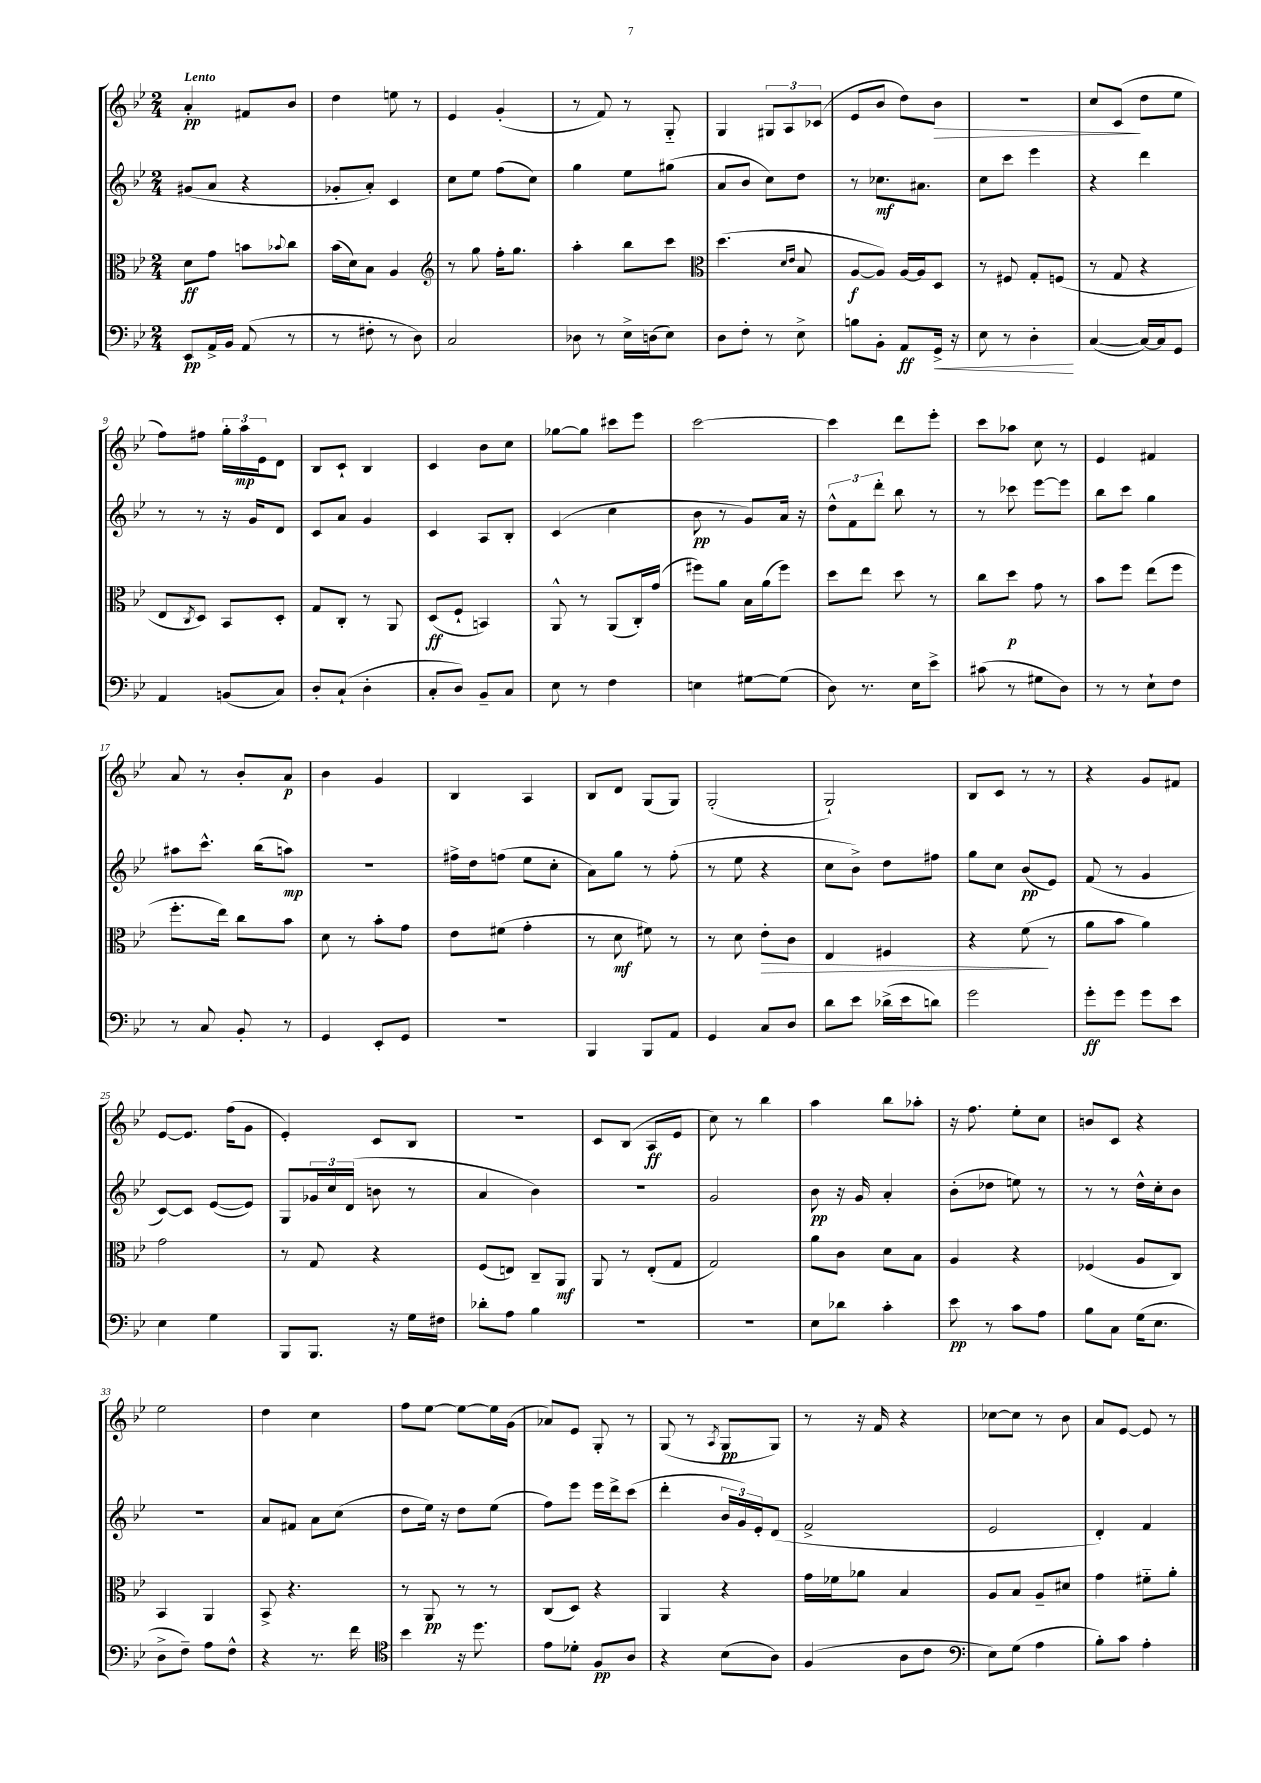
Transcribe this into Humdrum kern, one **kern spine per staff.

**kern	**kern	**kern	**kern
*staff4	*staff3	*staff2	*staff1
*clefF4	*clefC3	*clefG2	*clefG2
*k[b-e-]	*k[b-e-]	*k[b-e-]	*k[b-e-]
*M2/4	*M2/4	*M2/4	*M2/4
8EE-	8d	(8g#	4a'
16AA^	8g	8a	.
16BB-	.	.	.
(8AA	8b	4r	8f#
.	8qqb-	.	.
8r	8cc	.	8b-
=	=	=	=
8r	(16b-	8g-'	4dd
.	16d)	.	.
8F#'	8B-	8a')	.
8r	4A	4c	8ee
8D)	.	.	8r
=	=	=	=
*	*clefG2	*	*
2C	8r	8cc	4e-
.	8gg	8ee-	.
.	16ff'	(8ff	(4g'
.	8.gg	.	.
.	.	8cc)	.
=	=	=	=
8D-	4aa'	4gg	8r
8r	.	.	8f)
16E-^	8bb-	8ee-	8r
(16D	.	.	.
8E-)	8ccc	(8gg#	8G'~
=	=	=	=
*	*clefC3	*	*
8D	(4.dd	8a	4G
8F'	.	8b-	.
8r	.	8cc)	12G#
.	.	.	12A
.	16qqd	.	.
.	16qqe-	.	.
8E-^	8B-	8dd	.
.	.	.	(12c-
=	=	=	=
8B	[8A	8r	8e-
8BB-'	8A])	8.cc-	8b-
8AA	[16A	.	8dd)
.	16A]	8.a#	.
16GG^	8D	.	8b-
16r	.	.	.
=	=	=	=
8E-	8r	8cc	2r
8r	8F#	8ccc	.
4D'	8G'	4eee-	.
.	(8F	.	.
=	=	=	=
([4C	8r	4r	8cc
.	8G	.	(8c
16C_)	4r	4ddd	8dd
16C]	.	.	.
8GG	.	.	8ee-
=	=	=	=
4AA	8E-	8r	8ff)
.	8qC	.	.
.	8D)	8r	8ff#
(8BB	8BB-	16r	24gg'
.	.	.	24aa
.	.	16g	.
.	.	.	24e-
8C)	8D'	8d	8d
=	=	=	=
8D'	8G	8c	8B-
(8C`	8C'	8a	8c`
4D'	8r	4g	4B-
.	8AA	.	.
=	=	=	=
8C'	(8D	4c	4c
8D)	8F`	.	.
8BB-~	4BB)	8A	8b-
8C	.	8B-'	8cc
=	=	=	=
8E-	8AA^^	(4c	[8gg-
8r	8r	.	8gg-]
4F	(8AA	4cc	8ccc#
.	16C')	.	8eee-
.	(16g	.	.
=	=	=	=
4E	8ff#)	8b-	[2ccc
.	8a	8r	.
[8G#	16B-	8g)	.
.	(16a	.	.
(8G#]	8ff#)	16a	.
.	.	16r	.
=	=	=	=
8D)	8dd	12dd^^	4ccc]
.	.	12f	.
8.r	8ee-	.	.
.	.	12ddd'	.
.	8dd	8bb-	8ddd
16E-	.	.	.
8e-^	8r	8r	8eee-'
=	=	=	=
(8c#	8cc	8r	8ccc
8r	8dd	8ccc-	8aa-
8G#	8g	[8eee-	8cc
8D)	8r	8eee-]	8r
=	=	=	=
8r	8b-	8bb-	4e-
8r	8ff	8ccc	.
8E-`	(8ee-	4gg	4f#
8F	8ff	.	.
=	=	=	=
8r	8.ff'	8aa#	8a
8C	.	8.ccc^^	8r
.	16ee-)	.	.
8BB-'	8cc	.	8b-'
.	.	(16bb-	.
8r	8b-	8aa)	8a
=	=	=	=
4GG	8d	2r	4b-
.	8r	.	.
8EE-'	8b-'	.	4g
8GG	8g	.	.
=	=	=	=
2r	8e-	16ff#^	4B-
.	.	16dd	.
.	(8f#	(8ff	.
.	4g'	8ee-	4A
.	.	8cc'	.
=	=	=	=
4BBB-	8r	8a)	8B-
.	8d	8gg	8d
8BBB-	8f#)	8r	(8G
8AA	8r	(8ff'	8G)
=	=	=	=
4GG	8r	8r	(2G'
.	8d	8ee-	.
8C	8e-'	4r	.
8D	8c	.	.
=	=	=	=
8d	4E-	8cc	2G`)
8e-	.	8b-^)	.
(16d-^	4F#	8dd	.
16e-	.	.	.
8d)	.	8ff#	.
=	=	=	=
2g	4r	8gg	8B-
.	.	8cc	8c
.	(8f	(8b-	8r
.	8r	8e-)	8r
=	=	=	=
8g'	8a	(8f	4r
8g	8b-	8r	.
8g	4a)	4g	8g
8e-	.	.	8f#
=	=	=	=
4E-	2g	[8c)	[8e-
.	.	8c]	8.e-]
4G	.	([8e-	.
.	.	.	(16ff
.	.	8e-])	8g
=	=	=	=
8BBB-	8r	8G	4e-')
8.BBB-	8G	24g-	.
.	.	24cc	.
.	.	(24d	.
.	4r	8b	8c
16r	.	.	.
16G	.	8r	8B-
16F#	.	.	.
=	=	=	=
8d-'	(8F	4a	2r
8A	8E)	.	.
4B-	8C~	4b-)	.
.	8AA	.	.
=	=	=	=
2r	8AA	2r	8c
.	8r	.	(8B-
.	(8E-'	.	8A
.	8G	.	8e-
=	=	=	=
2r	2G)	2g	8cc)
.	.	.	8r
.	.	.	4bb-
=	=	=	=
8E-	8a	8b-	4aa
8d-	8c	16r	.
.	.	16g	.
4c'	8d	4a'	8bb-
.	8B-	.	8aa-'
=	=	=	=
8e-	4A	(8b-'	16r
.	.	.	8.ff
8r	.	8dd-	.
8c	4r	8ee)	8ee-'
8A	.	8r	8cc
=	=	=	=
8B-	(4F-	8r	8b
8C	.	8r	8c
(16G	8A	16dd^^	4r
8.E-	.	16cc'	.
.	8C)	8b-	.
=	=	=	=
8D^	4BB-	2r	2ee-
8F~)	.	.	.
8A	4AA	.	.
8F^^	.	.	.
=	=	=	=
4r	8BB-^	8a	4dd
.	4.r	8f#	.
8.r	.	8a	4cc
.	.	(8cc	.
16f	.	.	.
=	=	=	=
*clefC4	*	*	*
4b-	8r	8dd	8ff
.	8AA	16ee-)	[8ee-
.	.	16r	.
16r	8r	8dd	8ee-_
8.dd	.	.	.
.	8r	(8ee-	16ee-]
.	.	.	(16g
=	=	=	=
8e-	(8C	8ff)	8a-)
8d-'	8D)	8eee-	8e-
8F	4r	16eee-	8G'
.	.	16ddd^	.
8A	.	(8ccc	8r
=	=	=	=
4r	4AA	4ddd'	(8G
.	.	.	8r
.	.	.	8qA
(8B-	4r	24b-	8G
.	.	24g)	.
.	.	24e-'	.
8A)	.	(8d	8G)
=	=	=	=
(4F	16g	2f^	8r
.	16f-	.	.
.	8a-	.	16r
.	.	.	16f
8A	4B-	.	4r
8c	.	.	.
=	=	=	=
*clefF4	*	*	*
8E-)	8A	2e-	[8cc-
(8G	8B-	.	8cc-]
4A	8A~	.	8r
.	8d#	.	8b-
=	=	=	=
8B-')	4g	4d')	8a
8c	.	.	[8e-
4A'	8f#'~	4f	8e-]
.	8a'	.	8r
==	==	==	==
*-	*-	*-	*-
